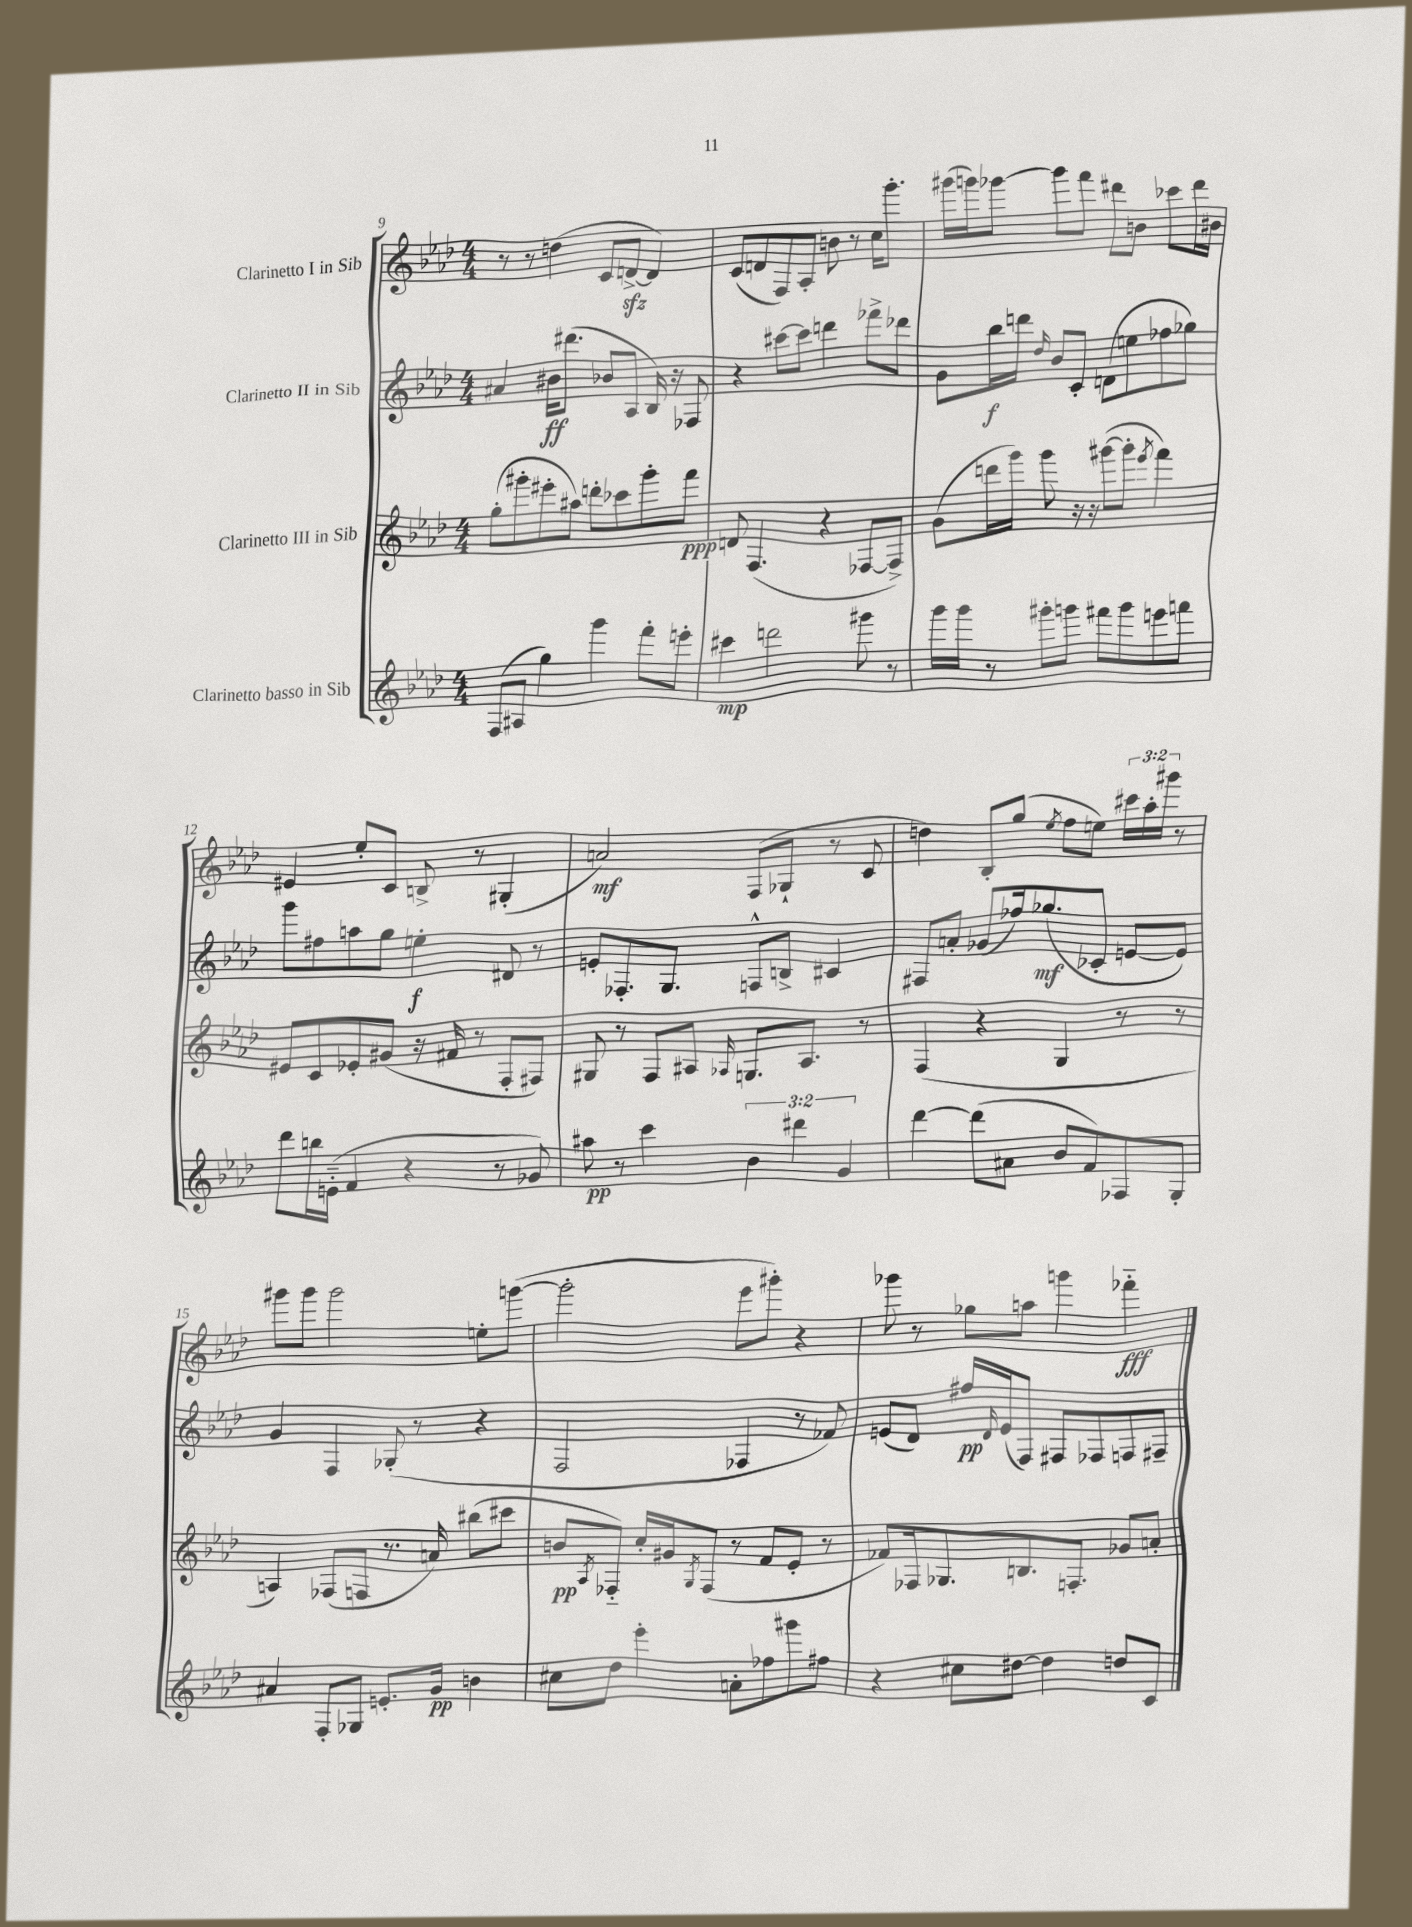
<<
\new StaffGroup <<
\new Staff = "s0" \with { instrumentName = "Clarinetto I in Sib" } {
    \clef treble \key aes \major \numericTimeSignature \time 4/4 \override Staff.TupletNumber.text = #tuplet-number::calc-fraction-text
    r8 r8 d''4( c'8 d'8~->\sfz d'4) |
    c'8( d'8 f8) aes8-. b'8 r8 c''16 g'''8.-. |
    gis'''16( g'''16) ges'''8~ ges'''8 f'''8 dis'''8 b'8 ces'''8 dis'''16 bis'16 |
    eis'4 ees''8-. c'8 b8-> r8 gis4-.( |
    a'2\mf) f8( ges8-! r8 c'8 |
    d''4) bes8-. g''8( \acciaccatura { ees''8 } f''8 e''8) \tuplet 3/2 { cis'''16 aes''16-. gis'''16 } r8 |
    gis'''8 gis'''8 gis'''2 e''8-. g'''8~( |
    g'''2-. ees'''8 gis'''8-.) r4 |
    ges'''8 r8 ges''8 a''8 g'''4 fes'''4-_\fff \bar "|." |
}
\new Staff = "s1" \with { instrumentName = "Clarinetto II in Sib" } {
    \clef treble \key aes \major \numericTimeSignature \time 4/4
    ais'4 bis'16\ff dis'''8.( bes'8 aes8 bes16) r16 fes8 |
    r4 cis'''8~ cis'''8 d'''4 fes'''8-> des'''8 |
    g'8 bes''16\f d'''16 \grace { des''16 } bes'8 c'8-. d'8( e''8 fes''8 ges''8) |
    g'''8 fis''8 a''8 g''8 e''4-.\f dis'8 r8 |
    e'8-. fes8.-. g8. f8-^ b8-> cis'4 |
    fis8 a'8-. ges'8( fes''16) ges''8.\mf( ces'8-. e'8~ e'8) |
    g'4 f4 ges8-.( r8 r4 |
    f2 fes4 r8 fes'8) |
    e'8( des'8) fis''16\pp \grace { des'16 } e'16( f8) fis8 fes8 f8 fis8-- \bar "|." |
}
\new Staff = "s2" \with { instrumentName = "Clarinetto III in Sib" } {
    \clef treble \key aes \major \numericTimeSignature \time 4/4
    g''8-.( gis'''8-. eis'''8-. ais''8) d'''8-. ces'''8 gis'''8-. f'''8\ppp |
    d'8 f4.( r4 fes8~ fes8->) |
    g'8( d'''16 g'''16) g'''8 r16 r16 gis'''8~( gis'''8-. \acciaccatura { ees'''8 } f'''4) |
    eis'8 c'8 ees'8-. gis'8( r16 fis'16 r8 f8-. fis8) |
    gis8 r8 f8 ais8 \grace { aes16 } g8. aes8. r8 |
    f4( r4 g4 r8 r8 |
    a4) fes8( f8 r8. a'16) bis''8( cis'''8 |
    b'8\pp \acciaccatura { aes8 } fes8-_) c''16-. gis'16 \acciaccatura { g8 } fes8( r8 f'8 ees'8-. r8 |
    fes'8) fes16 ges8. b8. f8.-. ges'8 a'8-. \bar "|." |
}
\new Staff = "s3" \with { instrumentName = "Clarinetto basso in Sib" } {
    \clef treble \key aes \major \numericTimeSignature \time 4/4 \override Staff.TupletNumber.text = #tuplet-number::calc-fraction-text
    f8( ais8 g''4) g'''4 f'''8-. e'''8-. |
    cis'''4\mp d'''2 gis'''8 r8 |
    g'''16 g'''16 r8 gis'''8-. g'''8 fis'''8 g'''8 e'''8 f'''8 |
    des'''8 b''16 e'16-_( f'4 r4 r8 ges'8) |
    ais''8\pp r8 c'''4 \tuplet 3/2 { bes'4 dis'''4 g'4 } |
    des'''4~ des'''8( ais'8 bes'8 f'8) fes8 g8-. |
    ais'4 f8-. ges8 e'8.-. g'16\pp b'4 |
    cis''8 des''8 ees'''4-. a'8-. fes''8 gis'''8 fis''8 |
    r4 cis''8 dis''8~ dis''4 d''8 c'8 \bar "|." |
}
>>
>>
\layout { \context { \Score currentBarNumber = #9 } }
